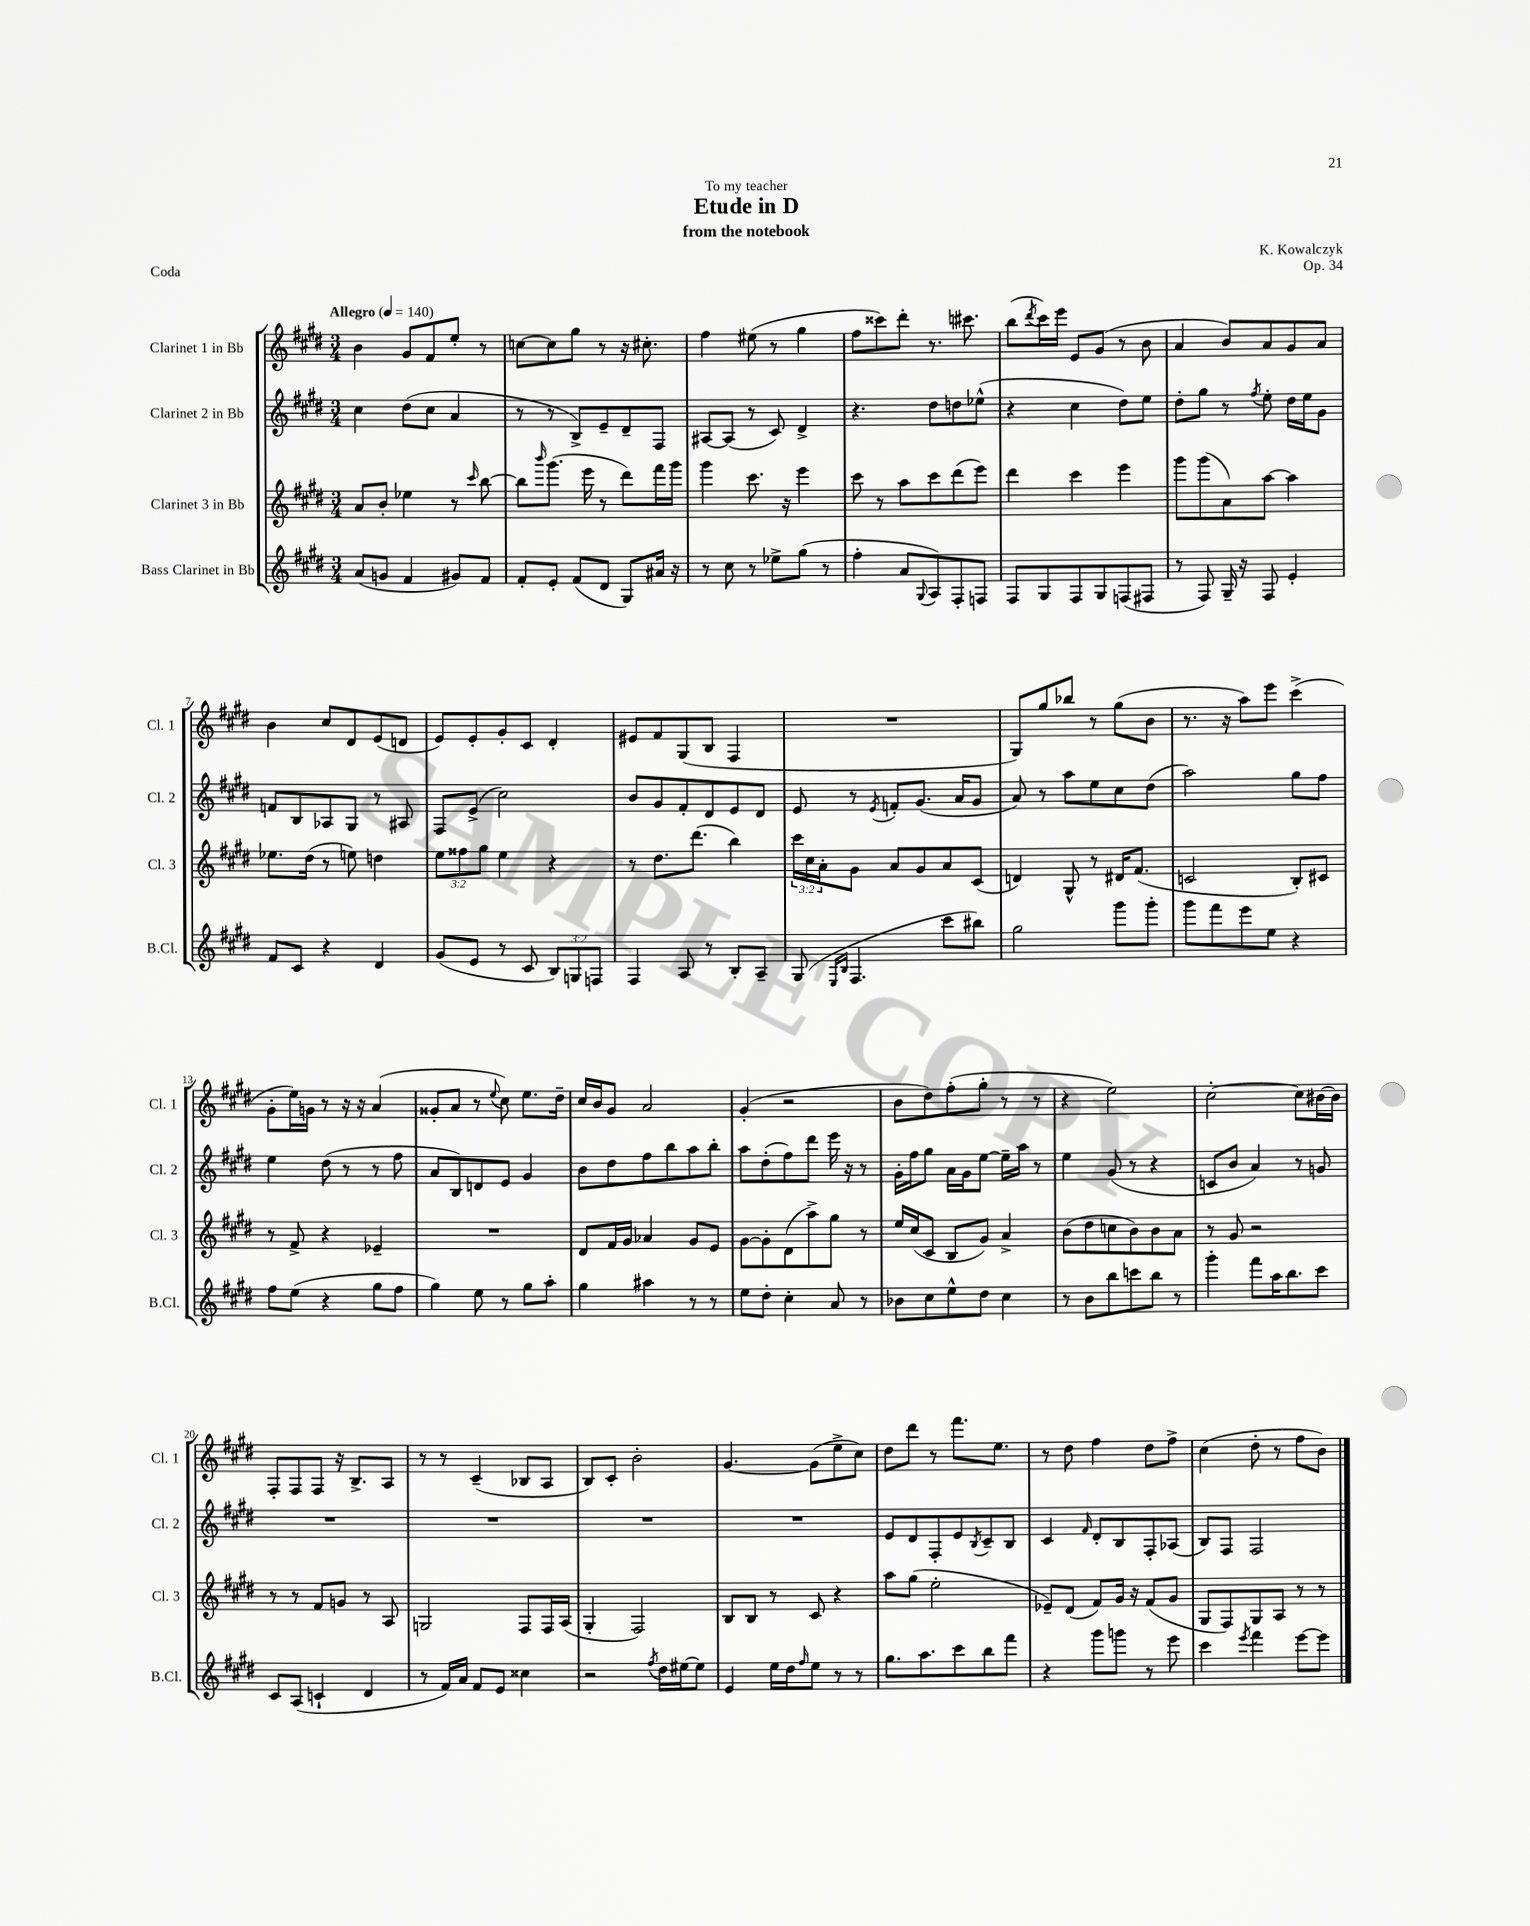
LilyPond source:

\header { title = "Etude in D" composer = "K. Kowalczyk" subtitle = "from the notebook" dedication = "To my teacher" opus = "Op. 34" piece = "Coda" }
<<
\new StaffGroup <<
\new Staff = "s0" \with { instrumentName = "Clarinet 1 in Bb" shortInstrumentName = "Cl. 1" } {
    \clef treble \key e \major \numericTimeSignature \time 3/4 \tempo "Allegro" 4 = 140
    b'4 gis'8 fis'8 e''8-. r8 |
    c''8~ c''8 gis''8 r8 r16 cis''8.-. |
    fis''4 eis''8( r8 gis''4 |
    fis''8 cisis'''8) dis'''8-. r8. cis'''8. |
    b''8( \acciaccatura { dis'''8 } cis'''16) e'''16 e'8 gis'8( r8 b'8 |
    a'4 b'8) a'8 gis'8 a'8 |
    b'4 cis''8 dis'8 e'8( d'8 |
    e'8) e'8-. gis'8-. cis'8 dis'4-. |
    eis'8 fis'8 gis8( b8 fis4 |
    R2. |
    gis8) gis''8 bes''8 r8 gis''8( b'8 |
    r8. r16 a''8) e'''8 cis'''4->( |
    gis'8-. e''16) g'16 r8 r16 r16 a'4( |
    gisis'8-. a'8 r8 \appoggiatura { e''8 } cis''8) e''8. dis''16-- |
    cis''16 b'16 gis'8 a'2 |
    gis'4-.( r2 |
    b'8 dis''8) fis''8-.( gis''8-. r8 r8 |
    r4 e''2) |
    cis''2~-. cis''8 bis'16~ bis'16 |
    fis8-. fis8 fis8 r16 b8.-> a8 |
    r8 r8 cis'4--( bes8 a8 |
    b8) cis'8-. b'2-. |
    gis'4.~ gis'8( e''8-> cis''8) |
    dis''8 dis'''8 r8 fis'''8. e''8. |
    r8 dis''8 fis''4 dis''8 fis''8-> |
    cis''4( dis''8-. r8 fis''8 b'8) \bar "|." |
}
\new Staff = "s1" \with { instrumentName = "Clarinet 2 in Bb" shortInstrumentName = "Cl. 2" } {
    \clef treble \key e \major \numericTimeSignature \time 3/4
    cis''4 dis''8( cis''8 a'4 |
    r8 r8 b8->) e'8-- dis'8-- fis8 |
    ais8~ ais8( r8 cis'8) dis'4-> |
    r4. dis''8 d''8 ees''8-^( |
    r4 cis''4 dis''8) e''8 |
    dis''8-. gis''8 r8 \acciaccatura { fis''8 } e''8-. dis''16 e''16 gis'8 |
    f'8 b8 aes8 gis8 r8 ais8 |
    fis8 e'8->( cis''2) |
    b'8 gis'8 fis'8-. dis'8 e'8 dis'8 |
    e'8 r8 \acciaccatura { e'8 } f'8-. gis'8.( a'16 gis'8 |
    a'8) r8 a''8 e''8 cis''8 dis''8( |
    a''2) gis''8 fis''8 |
    e''4 dis''8( r8 r8 fis''8 |
    a'8 b8) d'8 e'8 gis'4 |
    b'8 dis''8 fis''8 b''8 a''8 b''8-. |
    a''8 dis''8-.( fis''8) dis'''8 e'''16 r16 r8 |
    gis'16-. fis''16 gis''8 a'16 gis'16 e''8~ e''16-- a''16 r8 |
    e''4 gis'8( r8 r4 |
    c'8 b'8 a'4) r8 g'8 |
    R2. |
    R2. |
    R2. |
    R2. |
    e'8 dis'8 fis8-. e'8 \acciaccatura { b8 } cis'8-- b8 |
    cis'4 \grace { fis'16 } dis'8-. b8 fis8-. aes8( |
    b8) fis8 fis2 \bar "|." |
}
\new Staff = "s2" \with { instrumentName = "Clarinet 3 in Bb" shortInstrumentName = "Cl. 3" } {
    \clef treble \key e \major \numericTimeSignature \time 3/4 \override Staff.TupletNumber.text = #tuplet-number::calc-fraction-text
    a'8 b'8-. ees''4 r8 \grace { cis'''16 } b''8~ |
    b''8 \grace { b'''16 } gis'''8.( e'''16 r8 dis'''8) fis'''16 gis'''16 |
    gis'''4 cis'''8. r16 e'''4 |
    cis'''8 r8 a''8 cis'''8 dis'''8( e'''8) |
    dis'''4 cis'''4 e'''4 |
    gis'''8 gis'''8( a'8) a''8~ a''4 |
    ees''8. dis''16( r8 e''8) d''4 |
    \tuplet 3/2 { e''8 fisis''8 gis''8 } e''4 r4 |
    r8 dis''8. dis'''8.( b''4) |
    \tuplet 3/2 { cis'''16 cis''16 a'16-. } gis'8 a'8 gis'8 a'8 cis'8( |
    d'4) gis8-^ r8 dis'16 fis'8.( |
    c'2 b8-.) cis'8 |
    r8 fis'8-> r4 ees'4-- |
    R2. |
    dis'8 fis'16 gis'16 aes'4 gis'8 e'8 |
    gis'8~ gis'8-. dis'8( a''8->) gis''8 r8 |
    e''16 cis''16( cis'8 b8 gis'8) a'4-> |
    b'8( dis''8 c''8 b'8) b'8 a'8 |
    r8 gis'8 r2 |
    r8 r8 fis'8 g'8 r8 a8 |
    g2 fis8 fis16 a16( |
    gis4-. fis2) |
    b8 b8 r8 cis'8 r4 |
    a''8 gis''8( e''2-. |
    ees'8--) dis'8( fis'8) gis'16 r16 fis'8( gis'8 |
    gis8 fis8) gis8 a8 r8 r8 \bar "|." |
}
\new Staff = "s3" \with { instrumentName = "Bass Clarinet in Bb" shortInstrumentName = "B.Cl." } {
    \clef treble \key e \major \numericTimeSignature \time 3/4 \override Staff.TupletNumber.text = #tuplet-number::calc-fraction-text
    a'8( g'8 fis'4 gis'8) fis'8 |
    fis'8-. e'8-. fis'8( dis'8 gis8) ais'16 r16 |
    r8 cis''8 r8 ees''8-> gis''8( r8 |
    fis''4-. a'8 \appoggiatura { gis8 } a8) fis8-. f8 |
    fis8 gis8 fis8 gis8 f8( fis8 |
    r8 fis8) gis16-- r16 fis8 e'4-. |
    fis'8 cis'8 r4 dis'4 |
    gis'8( e'8 r8 cis'8 \tuplet 3/2 { b8) g8 f8 } |
    fis4 a8 r8 b8-. a8-- |
    gis8( \grace { e16 b16 } fis4. cis'''8 bis''8) |
    gis''2 gis'''8 gis'''8-. |
    gis'''8 fis'''8 e'''8 e''8 r4 |
    fis''8 e''8( r4 gis''8 fis''8 |
    gis''4) e''8 r8 gis''8 a''8-. |
    gis''4 ais''4 r8 r8 |
    e''8 dis''8-. cis''4-. a'8 r8 |
    bes'8 cis''8 e''8-^ dis''8 cis''4 |
    r8 b'8 b''8 c'''8 b''8 r8 |
    gis'''4-. fis'''8 a''16 b''8. cis'''8 |
    cis'8 a8( c'4-! dis'4 |
    r8 fis'16) a'16 fis'8 e'8 cisis''4 |
    r2 \acciaccatura { fis''8 } dis''16 eis''16~ eis''8 |
    e'4 e''16 dis''16 \grace { fis''16 } e''8 r8 r8 |
    gis''8. a''8. cis'''8 b''8 fis'''8 |
    r4 gis'''8 g'''8 r8 e'''8 |
    cis'''4 \acciaccatura { e'''8 } fis'''4 e'''8~ e'''8 \bar "|." |
}
>>
>>
